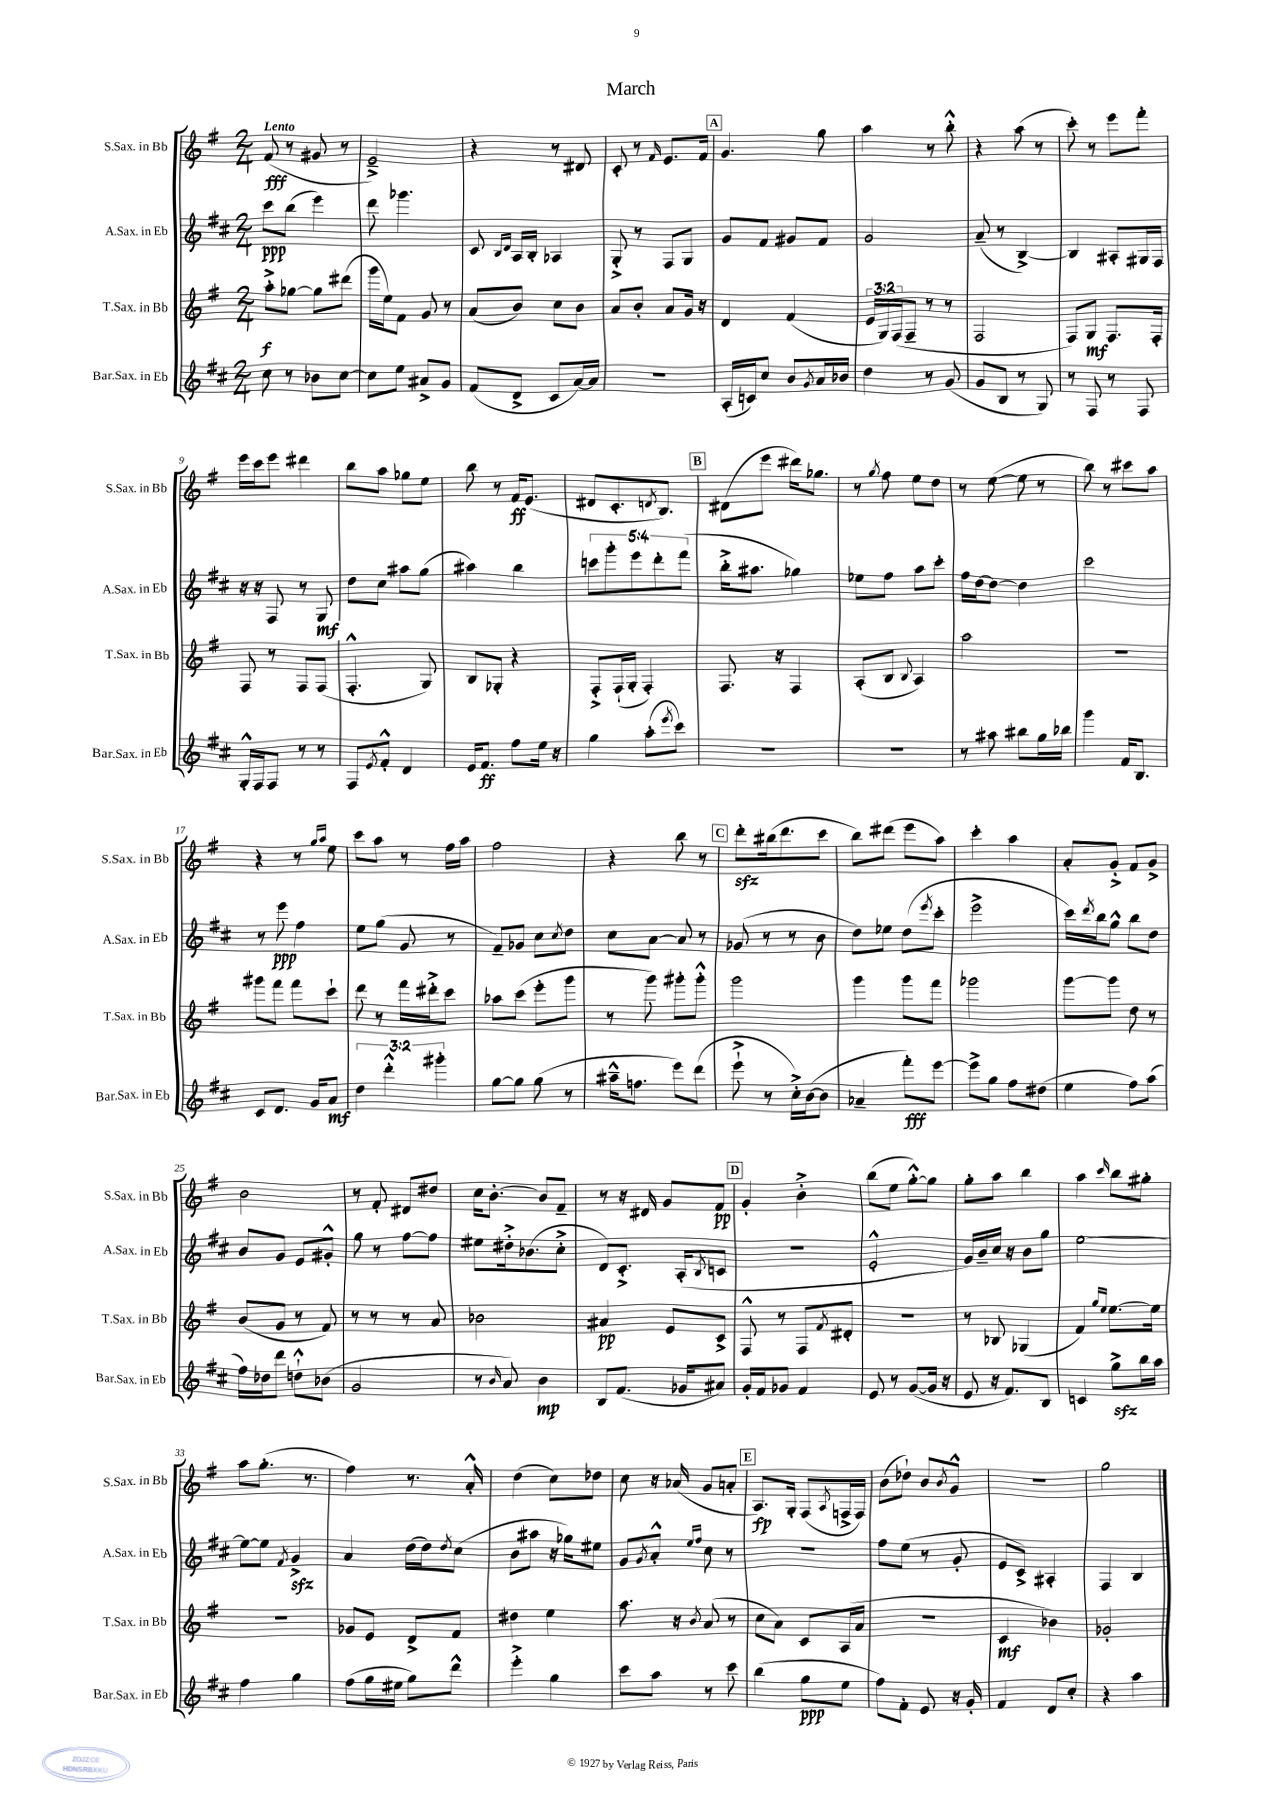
\header { title = "March" }
<<
\new StaffGroup <<
\new Staff = "s0" \with { instrumentName = "S.Sax. in Bb" shortInstrumentName = "S.Sax. in Bb" } {
    \clef treble \key g \major \numericTimeSignature \time 2/4 \tempo "Lento"
    fis'8\fff( r8 gis'8 r8 |
    e'2--->) |
    r4 r8 dis'8 |
    c'8-. r8 \grace { fis'16 } e'8. fis'16 |
    \mark \markup { \box "A" } g'4. g''8 |
    a''4 r8 b''8-.-^ |
    r4 a''8( r8 |
    c'''8-.) r8 e'''8 fis'''8-. |
    e'''16 c'''16 e'''8 dis'''4 |
    b''8 a''8 ges''8 e''8 |
    b''8 r8 fis'16\ff e'8.( |
    dis'8 c'8.-. \acciaccatura { d'8 } b8.) |
    \mark \markup { \box "B" } dis'8( e'''8 dis'''16) ges''8. |
    r8 \acciaccatura { g''8 } fis''8 e''8 d''8 |
    r8 e''8~( e''8 r8 |
    b''8) r8 cis'''8 a''8 |
    r4 r8 \grace { g''16 a''16 } e''8 |
    c'''8 a''8 r8 fis''16 a''16 |
    fis''2 |
    r4 b''8 r8 |
    \mark \markup { \box "C" } d'''8-.\sfz bis''16( d'''8. c'''8 |
    b''8) dis'''8( e'''8 a''8) |
    c'''4-. a''4 |
    a'8-. g'8-.-> fis'8 g'8-> |
    b'2 |
    r8 fis'8-. dis'8 dis''8 |
    c''16 b'8.~-. b'8 fis'8-- |
    r8 r16 dis'16 g'8 fis'8\pp |
    \mark \markup { \box "D" } g'4-. b'4-.-> |
    b''8( e''8 g''8~-.-^) g''8 |
    g''8-. a''8 b''4 |
    a''4 \grace { c'''16 } b''8 gis''8-. |
    a''8 g''8.-.( r8. |
    fis''4) r8. a'16-.-^ |
    d''4( c''8) des''8 |
    c''8 r16 aes'16( g'8 a'8-. |
    \mark \markup { \box "E" } a8.\fp) g16-. fis8( \acciaccatura { a8 } f16-> f16) |
    b'8( des''8-!) b'8 \acciaccatura { b'8 } g'8-^ |
    r2 |
    g''2 \bar "|." |
}
\new Staff = "s1" \with { instrumentName = "A.Sax. in Eb" shortInstrumentName = "A.Sax. in Eb" } {
    \clef treble \key d \major \numericTimeSignature \time 2/4 \override Staff.TupletNumber.text = #tuplet-number::calc-fraction-text
    cis'''8\ppp b''8( e'''4) |
    d'''8 ges'''4. |
    cis'8 \grace { b16 d'16 } a16 b16-. aes4 |
    g8-.-> r8 fis8 g8 |
    \mark \markup { \box "A" } g'8 fis'8 gis'8 fis'8 |
    g'2 |
    a'8--( r8 b4~->) |
    b4 ais8-. gis16 fis16 |
    r16 r16 fis8 r8 g8\mf |
    d''8 cis''8 ais''8 g''8( |
    ais''4) b''4 |
    \tuplet 5/4 { c'''8 g'''8-. e'''8 d'''8-. fis'''8( } |
    \mark \markup { \box "B" } b''16-.-> ais''8. ges''4) |
    ees''8 fis''8 a''8 cis'''8-. |
    fis''16 d''16~ d''8~ d''4 |
    cis'''2 |
    r8 e'''8\ppp fis''4 |
    e''8 g''8( g'8 r8 |
    fis'8--) ges'8 cis''8 \acciaccatura { cis''8 } d''8 |
    cis''8 a'8~ a'8 r8 |
    \mark \markup { \box "C" } ges'8( r8 r8 b'8 |
    d''8) ees''8 d''8( \acciaccatura { e'''8 } cis'''8-. |
    e'''2-> |
    cis'''16) \acciaccatura { d'''8 } b''16 g''8-^ b''8 d''8 |
    b'8 g'8 e'8 gis'8-.-^ |
    g''8 r8 fis''8~ fis''8 |
    eis''8 dis''16-.-> bes'8.( cis''8-.-> |
    d'8) cis'8.-.-> a16-.( \acciaccatura { b8 } c'8 |
    \mark \markup { \box "D" } r2 |
    e'2-.-^ |
    g'16) b'16-- cis''16 r16 b'8 g''8 |
    e''2~ |
    e''8~ e''8 \acciaccatura { fis'8 } g'4->\sfz |
    a'4 d''16( d''16) \acciaccatura { d''8 } cis''8( |
    b'8 ais''8 r16 ges''16) eis''8 |
    g'8 \acciaccatura { g'8 } a'8-.-^ \grace { e''16 fis''16 } cis''8 r8 |
    \mark \markup { \box "E" } R2 |
    fis''8 e''8( r8 g'8-. |
    e'8 cis'8->) ais4-. |
    fis4 b4 \bar "|." |
}
\new Staff = "s2" \with { instrumentName = "T.Sax. in Bb" shortInstrumentName = "T.Sax. in Bb" } {
    \clef treble \key g \major \numericTimeSignature \time 2/4 \override Staff.TupletNumber.text = #tuplet-number::calc-fraction-text
    a''8-.->\f ges''8~ ges''8 dis'''8( |
    g'''16 e''16) fis'8 g'8 r8 |
    a'8( b'8) c''8 b'8 |
    a'8 b'8-. a'8 g'16 r16 |
    \mark \markup { \box "A" } d'4 fis'4( |
    \tuplet 3/2 { e'16 g16) fis16( } fis8-- r8 r8 |
    fis2 |
    fis8) g8\mf fis8. fis16-. |
    fis8 r8 fis8 fis8( |
    fis4.-.-^ g8) |
    b8 ges8-. r4 |
    fis8-.-> fis16-!( g16-. fis4-.) |
    \mark \markup { \box "B" } fis8. r16 fis4 |
    a8-.( b8 \appoggiatura { b8 } a4) |
    a''2 |
    R2 |
    gis'''8 fis'''8 fis'''8 c'''8-! |
    d'''8 r8 fis'''16 dis'''16-.-> c'''8 |
    aes''8 c'''8( e'''8-. g'''8 |
    r8 g'''8) gis'''8-. gis'''8-.-^ |
    \mark \markup { \box "C" } g'''2 |
    g'''4 g'''8 fis'''8 |
    ges'''2 |
    g'''8~ g'''8 d''8 r8 |
    b'8( g'8 r8 fis'8) |
    r8 r8 r8 a'8 |
    bes'2 |
    ais'4\pp e'8 c'8-> |
    \mark \markup { \box "D" } fis8-^ r8 fis8 \acciaccatura { fis'8 } dis'8-. |
    R2 |
    r8 bes8 ges4( |
    fis'4) \grace { g''16 e''16 } e''8.~ e''16 |
    r2 |
    ges'8 e'8 d'8-> fis'8 |
    dis''4 e''4 |
    a''8. r16 \acciaccatura { b'8 } a'8( r8 |
    \mark \markup { \box "E" } c''8 a'8) c'8 a16( a'16 |
    R2 |
    c'4\mf bes'4) |
    ges'2-. \bar "|." |
}
\new Staff = "s3" \with { instrumentName = "Bar.Sax. in Eb" shortInstrumentName = "Bar.Sax. in Eb" } {
    \clef treble \key d \major \numericTimeSignature \time 2/4 \override Staff.TupletNumber.text = #tuplet-number::calc-fraction-text
    cis''8 r8 bes'8 cis''8~ |
    cis''8 e''8 ais'8-> g'8 |
    fis'8( d'8-> cis'8 a'16~) a'16 |
    R2 |
    \mark \markup { \box "A" } a16-.( c'16) cis''8 b'8 \acciaccatura { g'8 } a'16 bes'16 |
    d''4 r8 g'8( |
    g'8 b8 r8 g8) |
    r8 fis8 r8 fis8 |
    g16-.-^ fis16 fis8 r8 r8 |
    fis8 \acciaccatura { e'8 } fis'8-.-^ d'4 |
    e'16 fis'8.\ff fis''8 e''16 r16 |
    g''4 a''8-.( \acciaccatura { e'''8 } cis'''8) |
    \mark \markup { \box "B" } r2 |
    R2 |
    r8 ais''8 bis''8 g''16 bes''16 |
    g'''4 fis'16 b8. |
    cis'8 d'8. g'16 a'8\mf |
    \tuplet 3/2 { d''4 d'''4-.-^ gis'''4-. } |
    g''8~ g''8 g''8( r8 |
    ais''16---^ f''8. e'''8) d'''8( |
    \mark \markup { \box "C" } e'''8-!-> r8 cis''16-.->) b'16~( b'8 |
    aes'4-- fis'''8-.\fff) e'''8~ |
    e'''8-> g''8 fis''8 dis''8( |
    e''4 fis''8) a''8( |
    fis''16) des''16 d'''8 d''8-!-^ bes'8( |
    g'2 |
    r8 \grace { b'16 } a'8) b'4\mp |
    b8 fis'8.( ges'16 ais'8) |
    \mark \markup { \box "D" } g'16-. fis'16 ges'8 fis'4 |
    e'8 r8 g'8~( g'16 r16 |
    e'8 r16 fis'8.) b8 |
    c'4 g''8->\sfz b''16 a''16 |
    fis''4 g''4 |
    fis''8( g''16 eis''16 g''8) d'''8-^ |
    e'''4-.-> g''4 |
    cis'''8 a''8 r8 cis'''8 |
    \mark \markup { \box "E" } b''4( g''8\ppp e''8 |
    fis''8) fis'8-. e'8 r16 g'16-. |
    fis'4 d'8 cis''8-. |
    r4 a''4 \bar "|." |
}
>>
>>
